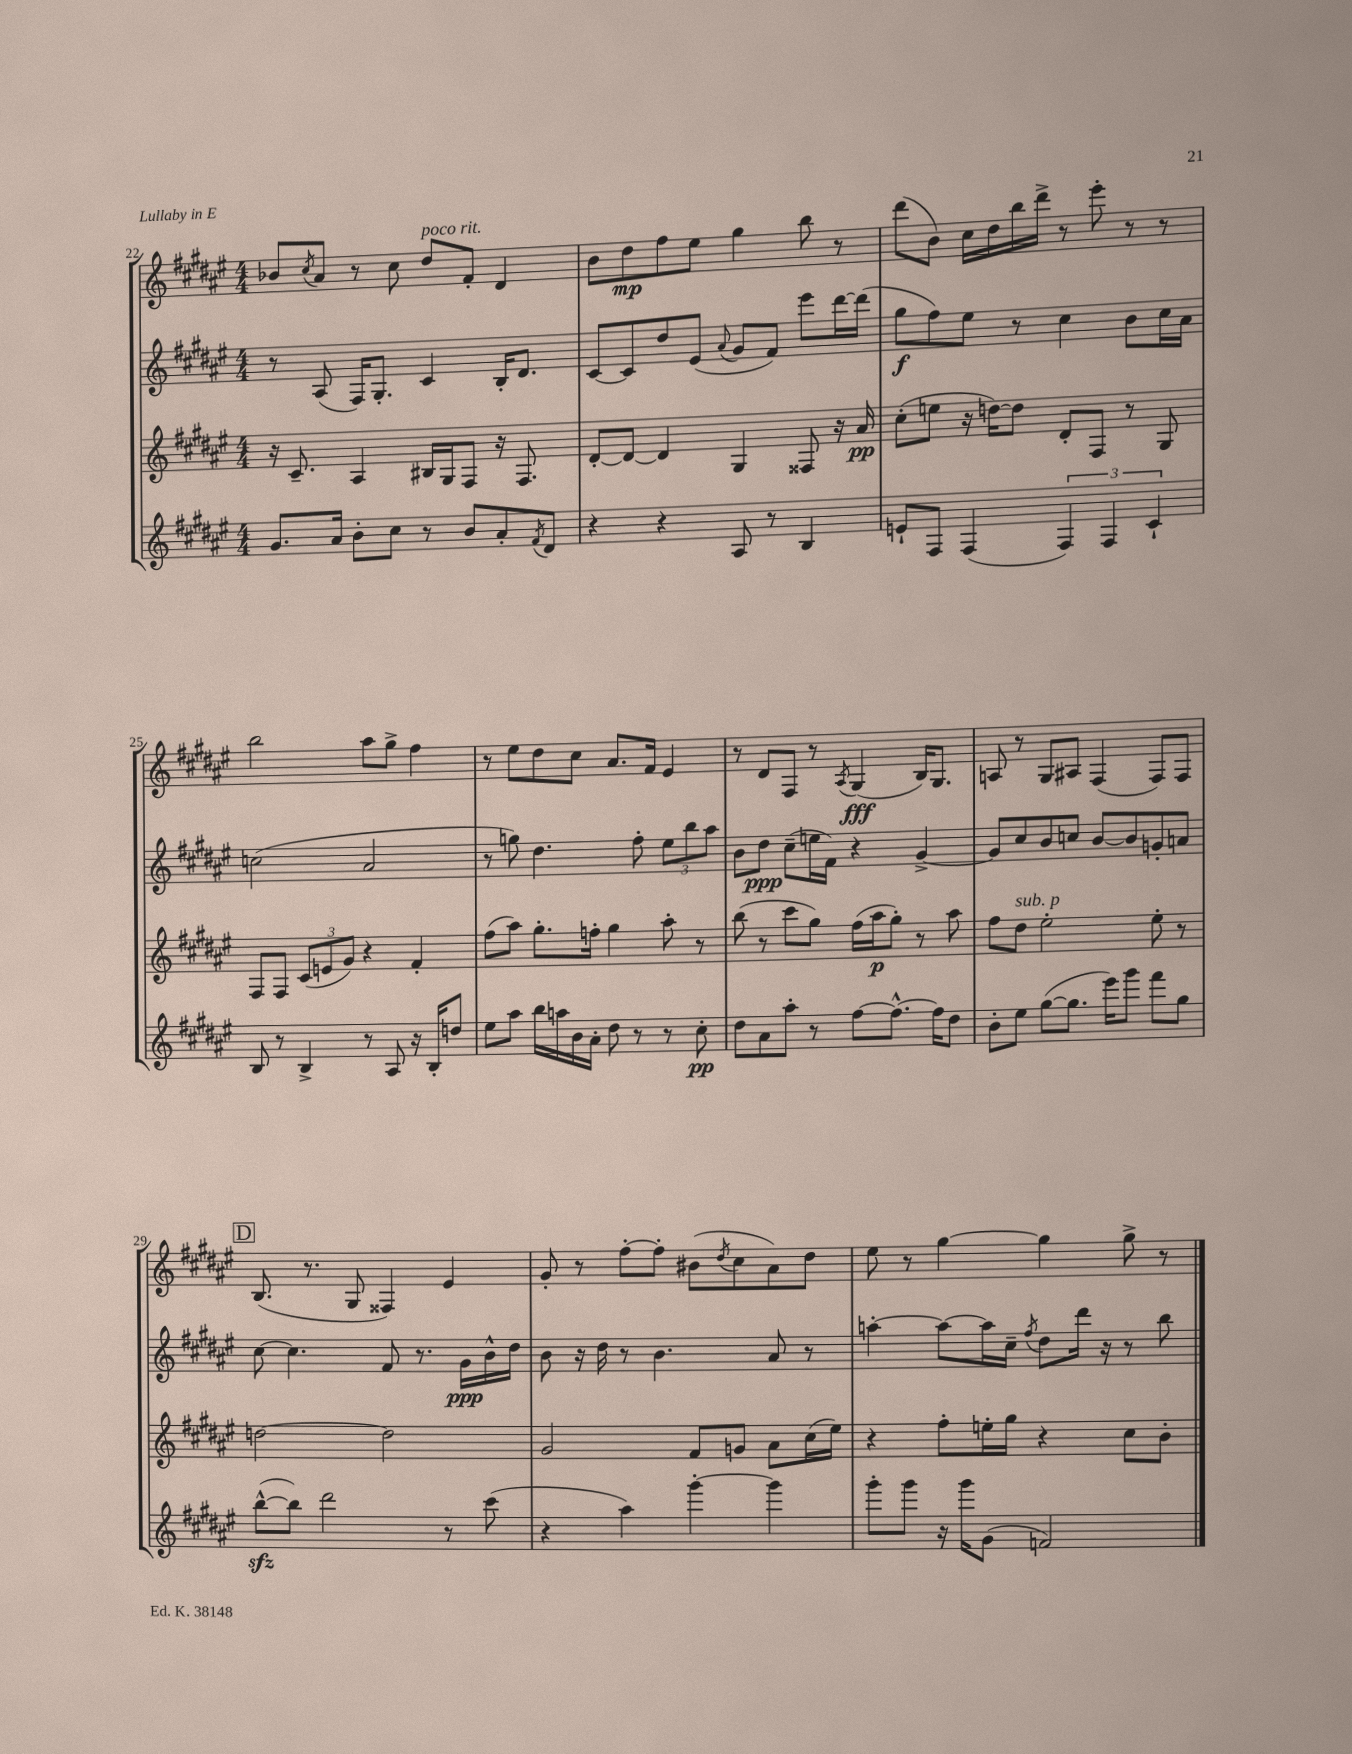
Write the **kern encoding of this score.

**kern	**dynam	**kern	**dynam	**kern	**dynam	**kern	**dynam
*part4	*part4	*part3	*part3	*part2	*part2	*part1	*part1
*staff4	*staff4	*staff3	*staff3	*staff2	*staff2	*staff1	*staff1
*clefG2	*	*clefG2	*	*clefG2	*	*clefG2	*
*k[f#c#g#d#a#e#]	*	*k[f#c#g#d#a#e#]	*	*k[f#c#g#d#a#e#]	*	*k[f#c#g#d#a#e#]	*
*M4/4	*	*M4/4	*	*M4/4	*	*M4/4	*
=22	=22	=22	=22	=22	=22	=22	=22
8.g#/L	.	16r	.	8r	.	8b-X/L	.
.	.	8.c#~/	.	.	.	.	.
.	.	.	.	.	.	8qcc#/	.
.	.	.	.	(8A#/	.	8a#/J	.
16a#/Jk	.	.	.	.	.	.	.
8b'\L	.	4A#/	.	16F#/KL)	.	8r	.
.	.	.	.	8.G#'/J	.	.	.
8cc#\J	.	.	.	.	.	8cc#\	.
!	!	!	!	!	!	!LO:TX:a:i:t=poco rit.	!
8r	.	16B#X/LL	.	4c#/	.	8dd#/L	.
.	.	16G#/J	.	.	.	.	.
8b/L	.	8F#/J	.	.	.	8f#'/J	.
8a#'/	.	16r	.	16B'/KL	.	4d#/	.
.	.	8.F#/	.	8.d#/J	.	.	.
8qf#/	.	.	.	.	.	.	.
8d#/J	.	.	.	.	.	.	.
=23	=23	=23	=23	=23	=23	=23	=23
4r	.	[8d#'/L	.	[8c#/L	.	8b\L	.
.	.	8d#/J_	.	8c#/]	.	8dd#\	mp
4r	.	4d#/]	.	8dd#/	.	8ff#\	.
.	.	.	.	(8e#/J	.	8ee#\J	.
.	.	.	.	8qqa#/	.	.	.
8A#/	.	4G#/	.	8g#/L	.	4gg#\	.
8r	.	.	.	8f#/J)	.	.	.
4B/	.	8F##X/	.	8eee#\L	.	8bb\	.
.	.	16r	.	[16ddd#\L	.	8r	.
.	.	16a#/	pp	(16ddd#\JJ]	.	.	.
=24	=24	=24	=24	=24	=24	=24	=24
8en`/L	.	(8cc#'\L	.	8gg#\L	f	(8ddd#\L	.
8F#/J	.	8een\J	.	8ff#\)	.	8b\J)	.
(4F#/	.	16r	.	8ee#\J	.	16cc#\LL	.
.	.	[16ddn\KL)	.	.	.	16dd#\	.
.	.	8dd\J]	.	8r	.	16bb\	.
.	.	.	.	.	.	16ddd#^\JJ	.
6F#/)	.	8d#'/L	.	4cc#\	.	8r	.
.	.	8F#/J	.	.	.	8eee#'\	.
6F#/	.	.	.	.	.	.	.
.	.	8r	.	8b\L	.	8r	.
6c#`/	.	.	.	.	.	.	.
.	.	8G#/	.	16cc#\L	.	8r	.
.	.	.	.	16a#\JJ	.	.	.
!!LO:LB:g=z
=25	=25	=25	=25	=25	=25	=25	=25
8B/	.	8F#/L	.	(2ccn\	.	2bb\	.
8r	.	8F#/J	.	.	.	.	.
4B^/	.	(12c#/L	.	.	.	.	.
.	.	12en/	.	.	.	.	.
.	.	12g#/J)	.	.	.	.	.
8r	.	4r	.	2a#/	.	8aa#\L	.
8A#/	.	.	.	.	.	8gg#^\J	.
16r	.	4f#'/	.	.	.	4ff#\	.
16B'/KL	.	.	.	.	.	.	.
8ddn/J	.	.	.	.	.	.	.
=26	=26	=26	=26	=26	=26	=26	=26
8ee#\L	.	(8ff#\L	.	8r	.	8r	.
8aa#\J	.	8aa#\J)	.	8ggn\)	.	8ee#\L	.
16bb\LL	.	8.gg#'\L	.	4.dd#\	.	8dd#\	.
16aan\	.	.	.	.	.	.	.
16b\	.	.	.	.	.	8cc#\J	.
16a#'\JJ	.	16ffn'\Jk	.	.	.	.	.
8dd#\	.	4gg#\	.	.	.	8.a#/L	.
8r	.	.	.	8ff#'\	.	.	.
.	.	.	.	.	.	16f#/Jk	.
8r	.	8aa#'\	.	12ee#\L	.	4e#/	.
.	.	.	.	12bb\	.	.	.
8cc#'\	pp	8r	.	.	.	.	.
.	.	.	.	12aa#\J	.	.	.
=27	=27	=27	=27	=27	=27	=27	=27
8dd#\L	.	(8bb\	.	8b\L	.	8r	.
8a#\	.	8r	.	8dd#\J	ppp	8d#/L	.
8aa#'\J	.	8ccc#\L	.	(8cc#~\L	.	8F#/J	.
8r	.	8gg#\J)	.	16een\L	.	8r	.
.	.	.	.	16f#\JJ)	.	.	.
.	.	.	.	.	.	8qA#/	.
[8ff#\L	.	(16ff#\LL	.	4r	.	(4G#/	fff
.	.	16aa#\J	p	.	.	.	.
8.ff#^^\J_	.	8gg#'\J)	.	.	.	.	.
.	.	8r	.	[4g#^/	.	16B/KL)	.
16ff#\KL]	.	.	.	.	.	8.G#/J	.
8dd#\J	.	8aa#\	.	.	.	.	.
=28	=28	=28	=28	=28	=28	=28	=28
8b'\L	.	8ff#\L	.	8g#/L]	.	8An/	.
!	!	!LO:TX:a:i:t=sub. p	!	!	!	!	!
8ee#\J	.	8dd#\J	.	8cc#/	.	8r	.
([8gg#\L	.	2ee#'\	.	8b/	.	8G#/L	.
8.gg#\J]	.	.	.	8ccn/J	.	8A#X/J	.
.	.	.	.	[8b/L	.	(4F#/	.
16eee#\KL)	.	.	.	.	.	.	.
8ggg#\J	.	.	.	8b/]	.	.	.
8fff#\L	.	8ee#'\	.	8gn'/	.	8F#/L)	.
8gg#\J	.	8r	.	8an/J	.	8F#/J	.
!!LO:LB:g=z
!!LO:REH:place=s1:t=D
=29	=29	=29	=29	=29	=29	=29	=29
([8bbzz^^\L	.	[2ddn\	.	[8cc#\	.	(8.B/	.
8bb\J])	.	.	.	4.cc#\]	.	.	.
.	.	.	.	.	.	8.r	.
2ddd#\	.	.	.	.	.	.	.
.	.	.	.	.	.	8G#/	.
.	.	2dd\]	.	8f#/	.	4F##X/)	.
.	.	.	.	8.r	.	.	.
8r	.	.	.	.	.	4e#/	.
.	.	.	.	16g#\LL	ppp	.	.
(8ccc#\	.	.	.	16b^^\	.	.	.
.	.	.	.	16dd#\JJ	.	.	.
=30	=30	=30	=30	=30	=30	=30	=30
4r	.	2g#/	.	8b\	.	8g#'/	.
.	.	.	.	16r	.	8r	.
.	.	.	.	16dd#\	.	.	.
4aa#\)	.	.	.	8r	.	[8ff#'\L	.
.	.	.	.	4.b\	.	8ff#'\J]	.
[4ggg#'\	.	8f#/L	.	.	.	(8b#X\L	.
.	.	.	.	.	.	8qdd#/	.
.	.	8gn/J	.	.	.	8cc#\	.
4ggg#\]	.	8a#\L	.	8a#/	.	8a#\)	.
.	.	(16cc#\L	.	8r	.	8dd#\J	.
.	.	16ee#\JJ)	.	.	.	.	.
=31	=31	=31	=31	=31	=31	=31	=31
8ggg#'\L	.	4r	.	[4aan'\	.	8ee#\	.
8ggg#\J	.	.	.	.	.	8r	.
16r	.	8ff#'\L	.	8aa\L_	.	[4gg#\	.
16ggg#\KL	.	.	.	.	.	.	.
(8g#\J	.	16een'\L	.	16aa\L]	.	.	.
.	.	16gg#\JJ	.	16cc#~\JJ	.	.	.
.	.	.	.	8qff#/	.	.	.
2fn/)	.	4r	.	8dd#\L	.	4gg#\]	.
.	.	.	.	16ddd#\Jk	.	.	.
.	.	.	.	16r	.	.	.
.	.	8cc#\L	.	8r	.	8gg#^\	.
.	.	8b'\J	.	8bb\	.	8r	.
==	==	==	==	==	==	==	==
*-	*-	*-	*-	*-	*-	*-	*-
